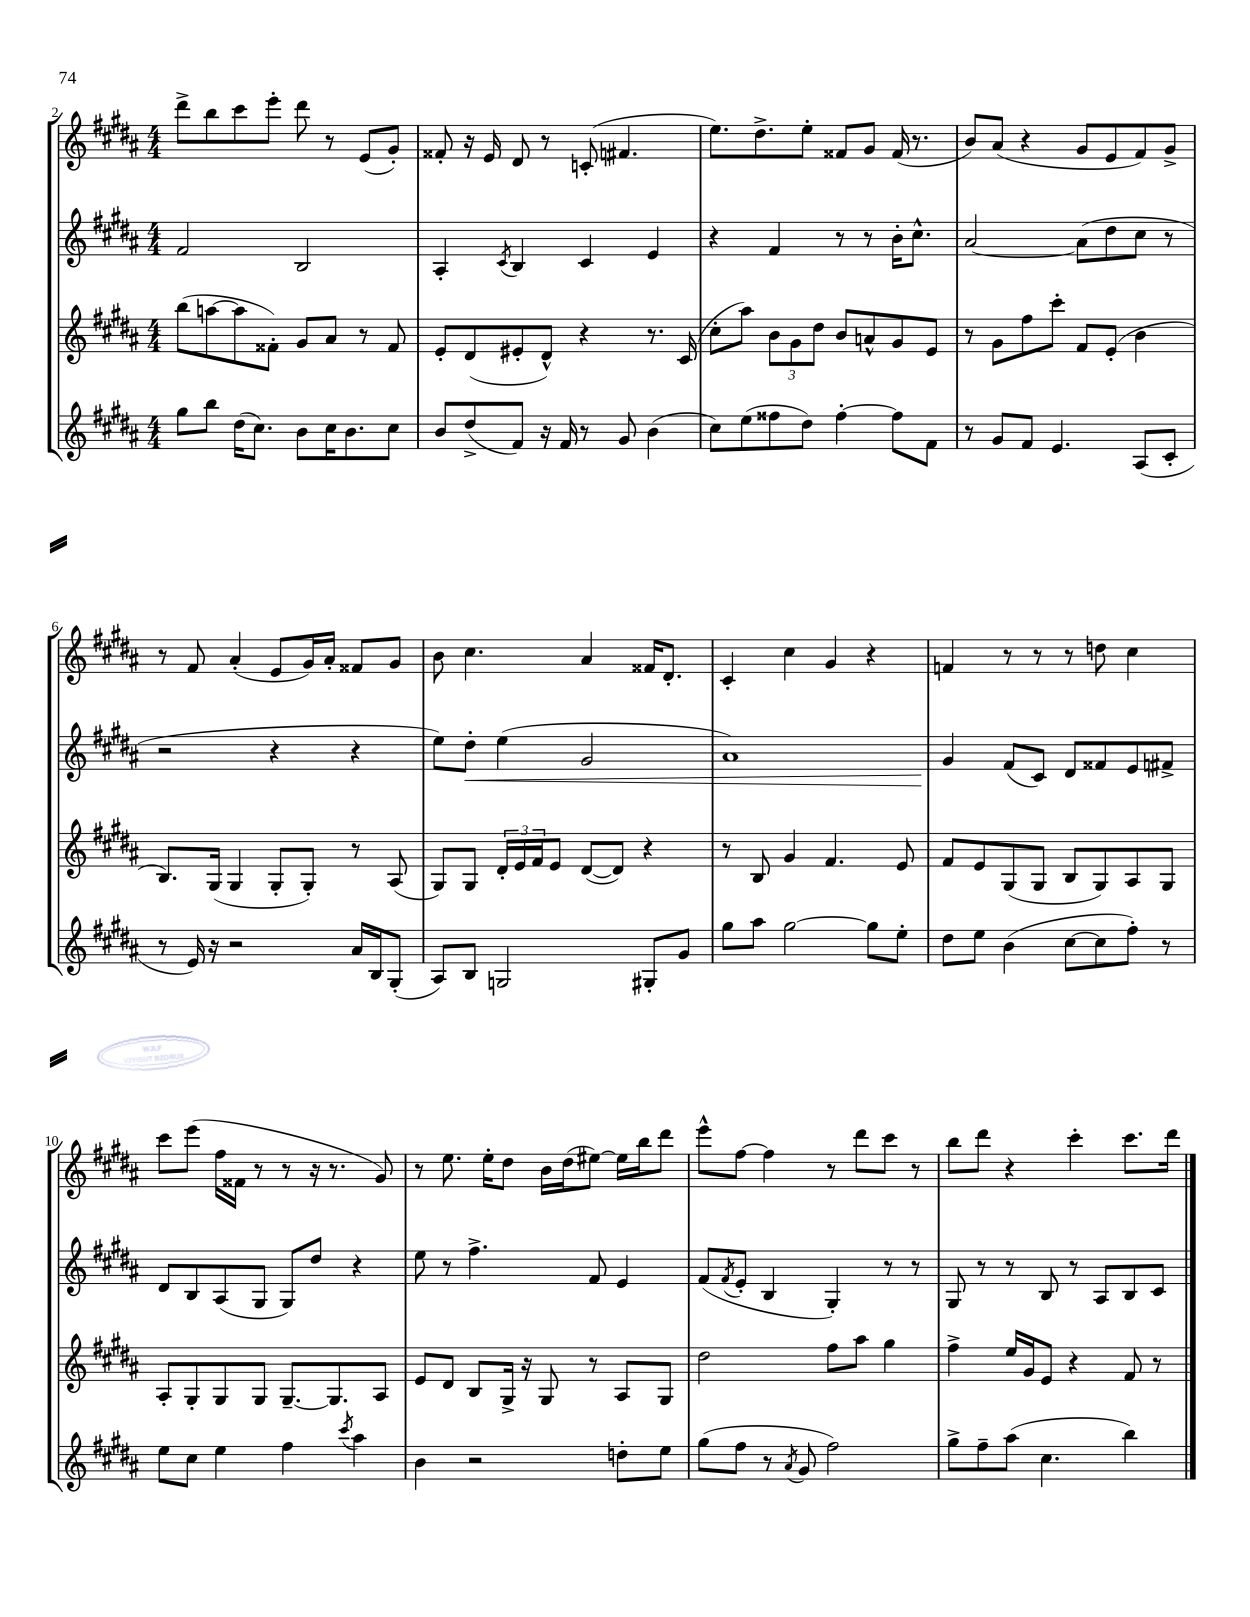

**kern	**kern	**kern	**kern
*staff4	*staff3	*staff2	*staff1
*clefG2	*clefG2	*clefG2	*clefG2
*k[f#c#g#d#a#]	*k[f#c#g#d#a#]	*k[f#c#g#d#a#]	*k[f#c#g#d#a#]
*M4/4	*M4/4	*M4/4	*M4/4
8gg#	(8bb	2f#	8ddd#^
8bb	[8aa	.	8bb
(16dd#	8aa]	.	8ccc#
8.cc#)	.	.	.
.	8f##')	.	8eee'
8b	8g#	2B	8ddd#
16cc#	8a#	.	8r
8.b	.	.	.
.	8r	.	(8e
8cc#	8f##	.	8g#')
=	=	=	=
8b	8e'	4A#'	8f##'
(8dd#^	(8d#	.	16r
.	.	.	16e
.	.	8qc#	.
8f#)	8e#'	4B	8d#
16r	8d#^^)	.	8r
16f#	.	.	.
8r	4r	4c#	(8c'
8g#	.	.	4.f#
(4b	8.r	4e	.
.	(16c#	.	.
=	=	=	=
8cc#)	8cc#'	4r	8.ee)
(8ee	8aa#)	.	.
.	.	.	8.dd#^
8ff##	12b	4f#	.
.	12g#	.	.
8dd#)	.	.	8ee'
.	12dd#	.	.
[4ff##'	8b	8r	8f##
.	8a^^	8r	8g#
8ff##]	8g#	16b'	(16f##
.	.	8.cc#^^	8.r
8f#	8e	.	.
=	=	=	=
8r	8r	[2a#	8b)
8g#	8g#	.	(8a#
8f#	8ff#	.	4r
4.e	8ccc#'	.	.
.	8f#	(8a#]	8g#
.	(8e'	8dd#	8e
(8A#	4b	8cc#	8f#)
8c#'	.	8r	8g#^
=	=	=	=
8r	8.B)	2r	8r
16e)	.	.	8f#
16r	(16G#	.	.
2r	4G#	.	(4a#'
.	8G#'	4r	8e
.	8G#')	.	16g#)
.	.	.	16a#'
16a#	8r	4r	8f##
16B	.	.	.
(8G#'	(8A#	.	8g#
=	=	=	=
8A#)	8G#)	8ee)	8b
8B	8G#	8dd#'	4.cc#
2G	24d#'	(4ee	.
.	24e	.	.
.	24f#	.	.
.	8e	.	.
.	([8d#	2g#	4a#
.	8d#])	.	.
8G#'	4r	.	16f##
.	.	.	8.d#'
8g#	.	.	.
=	=	=	=
8gg#	8r	1a#)	4c#'
8aa#	8B	.	.
[2gg#	4g#	.	4cc#
.	4.f#	.	4g#
8gg#]	.	.	4r
8ee'	8e	.	.
=	=	=	=
8dd#	8f#	4g#	4f
8ee	8e	.	.
(4b	(8G#	(8f#	8r
.	8G#	8c#)	8r
[8cc#	8B	8d#	8r
8cc#]	8G#)	8f##	8dd
8ff#')	8A#	8e	4cc#
8r	8G#	8f#^	.
=	=	=	=
8ee	8A#'	8d#	8ccc#
8cc#	8G#'	8B	(8eee
4ee	8G#	(8A#	16ff#
.	.	.	16f##
.	8G#	8G#	8r
4ff#	[8.G#~	8G#)	8r
.	.	8dd#	16r
.	8.G#]	.	8.r
8qccc#	.	.	.
4aa#	.	4r	.
.	8A#	.	8g#)
=	=	=	=
4b	8e	8ee	8r
.	8d#	8r	8.ee
2r	8B	4.ff#^	.
.	.	.	16ee'
.	16G#^	.	8dd#
.	16r	.	.
.	8G#	.	16b
.	.	.	(16dd#
.	8r	8f#	[8ee#)
8dd'	8A#	4e	16ee#]
.	.	.	16bb
8ee	8G#	.	8ddd#
=	=	=	=
(8gg#	2dd#	(8f#	8eee^^
.	.	8qf#	.
8ff#	.	8e'	[8ff#
8r	.	4B	4ff#]
8qa#	.	.	.
8g#	.	.	.
2ff#)	8ff#	4G#')	8r
.	8aa#	.	8ddd#
.	4gg#	8r	8ccc#
.	.	8r	8r
=	=	=	=
8gg#^	4ff#^	8G#	8bb
8ff#~	.	8r	8ddd#
(8aa#	16ee	8r	4r
.	16g#	.	.
4.cc#	8e	8B	.
.	4r	8r	4ccc#'
.	.	8A#	.
4bb)	8f#	8B	8.ccc#
.	8r	8c#	.
.	.	.	16ddd#
==	==	==	==
*-	*-	*-	*-
